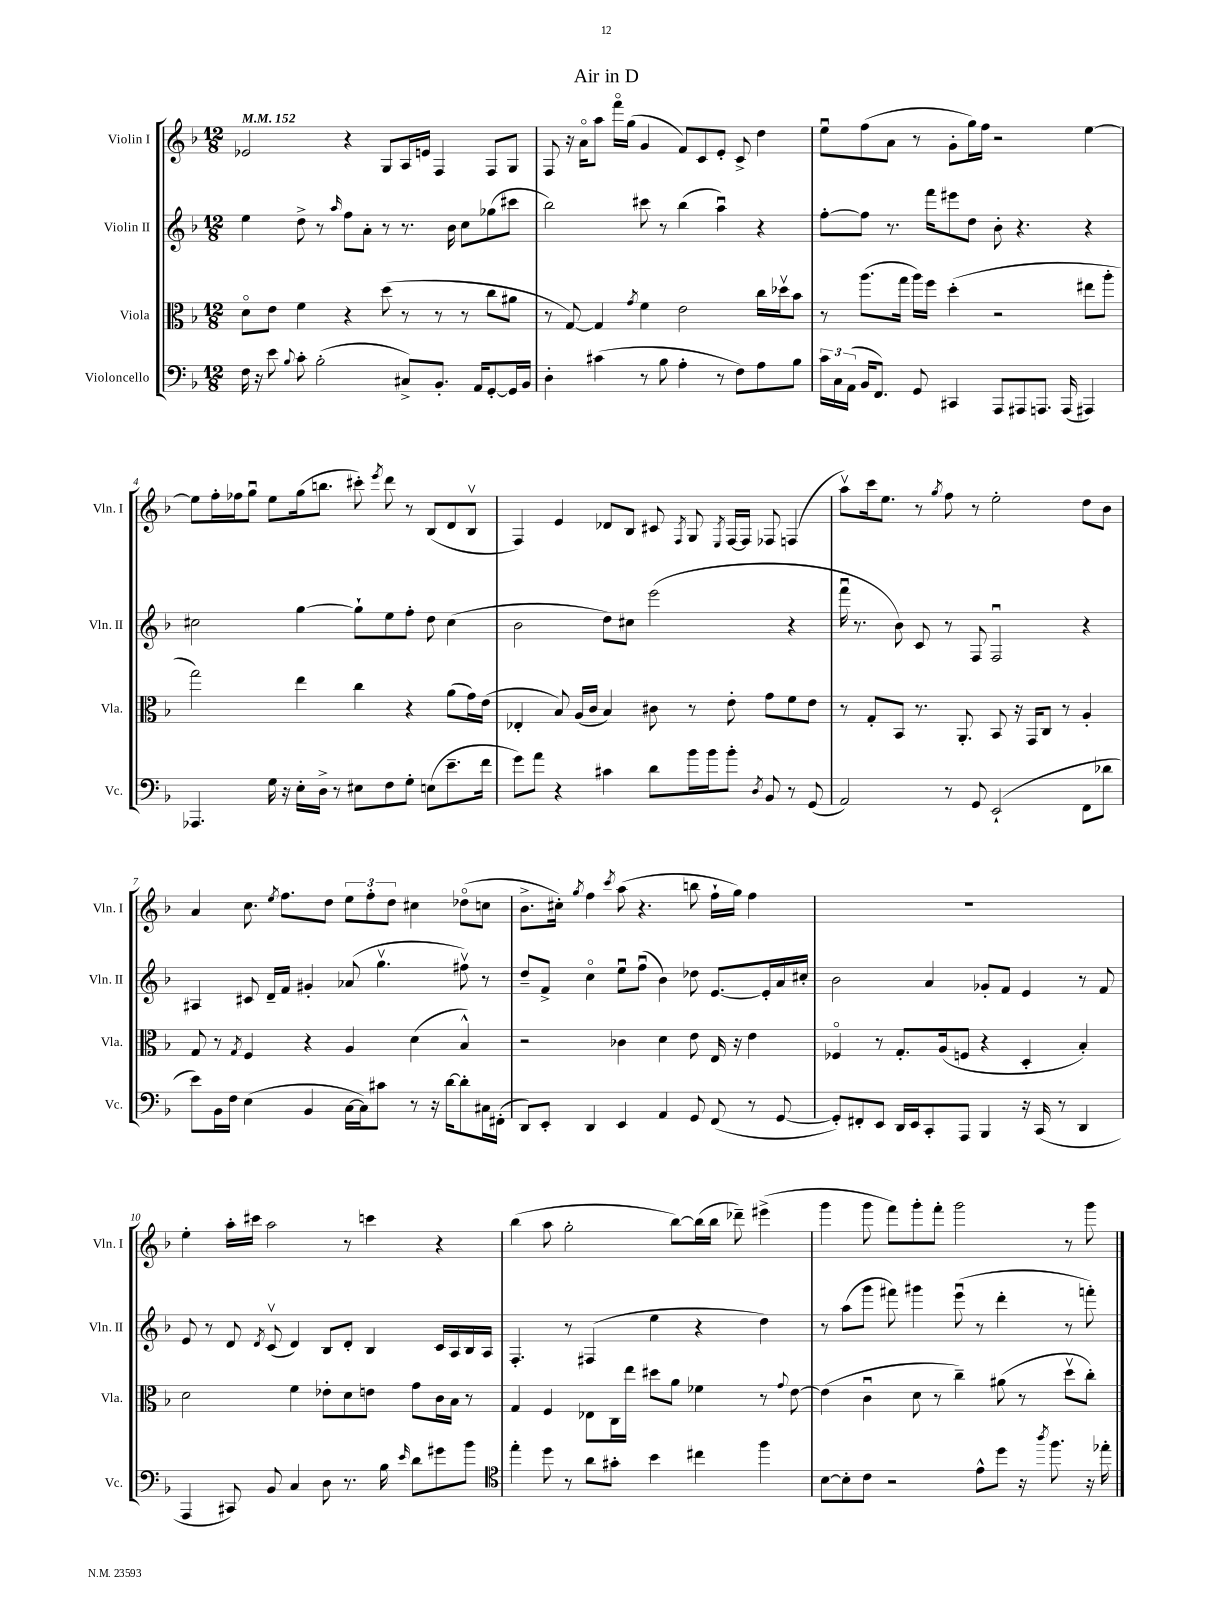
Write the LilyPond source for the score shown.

\header { title = "Air in D" }
<<
\new StaffGroup <<
\new Staff = "s0" \with { instrumentName = "Violin I" shortInstrumentName = "Vln. I" } {
    \clef treble \key f \major \numericTimeSignature \time 12/8 \tempo 4 = 152
    \autoBeamOff ees'2 r4 g8[ a16 e'16] f4 f8[ g8] |
    f8 r16 a'16[\flageolet a''8] f'''16[\flageolet g''16]( g'4 f'8[) c'8 e'8]-. c'8-> d''4 |
    e''8[\downbow f''8( a'8] r8 g'8[-. g''16) f''16] r2 e''4~ |
    e''8[ f''16-. fes''16 g''8]\downbow e''8[ g''16( b''8.] cis'''8-.) \acciaccatura { e'''8 } d'''8 r8 bes8[( d'8 bes8]\upbow |
    f4) e'4 des'8[ bes8] cis'8 \acciaccatura { f8 } g8 \acciaccatura { e8 } f16[~ f16] fes8 f4( |
    a''8[\upbow) c'''16 e''8.] r8 \acciaccatura { g''8 } f''8 r8 e''2-. d''8[ bes'8] |
    a'4 c''8. \acciaccatura { e''8 } f''8.[ d''8] \tuplet 3/2 { e''8[ f''8-. d''8] } cis''4 des''8[\flageolet( c''8] |
    bes'8.[-> cis''16]-.) \acciaccatura { g''8 } f''4 \acciaccatura { c'''8 } a''8( r4. b''8 f''16[-! g''16]) f''4 |
    R1. |
    e''4-. a''16[-. cis'''16] a''2 r8 c'''4 r4 |
    bes''4( a''8 g''2-. bes''8[~) bes''16( bes''16] des'''8--) eis'''4->( |
    g'''4 g'''8 f'''8[) g'''8-. f'''8]-. g'''2 r8 g'''8 \bar "|." |
}
\new Staff = "s1" \with { instrumentName = "Violin II" shortInstrumentName = "Vln. II" } {
    \clef treble \key f \major \numericTimeSignature \time 12/8
    \autoBeamOff e''4 d''8-> r8 \grace { a''16 } f''8[ a'8]-. r8 r8. bes'16 c''8[ ges''8( cis'''8] |
    bes''2) cis'''8 r8 bes''4( a''4\downbow) r4 |
    f''8[~-. f''8] r8. f'''16[ eis'''8 d''8] bes'8-. r4. r4 |
    cis''2 g''4~ g''8[-! e''8 f''8]-. d''8 cis''4( |
    bes'2 d''8[) cis''8] e'''2( r4 |
    f'''16\downbow r8. bes'8) c'8 r8 f8 f2\downbow r4 |
    ais4 cis'8 d'16[-- f'16] gis'4-. aes'8( g''4.\upbow fis''8\upbow) r8 |
    d''8[-- f'8]-> c''4\flageolet e''8[\downbow f''8]\downbow( bes'4) des''8 e'8.[~ e'16-. a'16 cis''16]-. |
    bes'2 a'4 ges'8[-. f'8] e'4 r8 f'8 |
    e'8 r8 d'8 \acciaccatura { d'8 } c'8\upbow( d'4) bes8[ d'8]-. bes4 c'16[ a16 bes16 a16] |
    f4.-. r8 fis4( e''4 r4 d''4) |
    r8 a''8[( g'''8] fis'''8) gis'''4 e'''8\downbow( r8 d'''4-. r8 f'''8-.) \bar "|." |
}
\new Staff = "s2" \with { instrumentName = "Viola" shortInstrumentName = "Vla." } {
    \clef alto \key f \major \numericTimeSignature \time 12/8
    \autoBeamOff d'8[\flageolet e'8] f'4 r4 d''8( r8 r8 r8 c''8[ ais'8] |
    r8 g8~) g4 \acciaccatura { g'8 } f'4 e'2 c''16[ des''16\upbow bes'8] |
    r8 a''8.[( g''16] a''16[) f''16] d''4-.( r2 eis''8[ a''8]-. |
    g''2) e''4 c''4 r4 a'8[( g'16) e'16]( |
    ees4-. bes8) a16[( c'16] bes4) cis'8 r8 e'8-. g'8[ f'8 e'8] |
    r8 g8[-. bes,8] r8. a,8.-. bes,8 r16 g,16[ c8] r8 a4-. |
    g8 r8 \acciaccatura { g8 } f4 r4 a4 d'4( bes4-^) |
    r2 ces'4 d'4 e'8 e16 r16 e'4 |
    fes4\flageolet r8 g8.[-. a16( f8] r4 d4-. bes4-.) |
    d'2 f'4 ees'8[-. d'8 e'8] g'8[ c'16 bes16] r8 |
    g4 f4 ees8[ c16 e''16] dis''8[ a'8] fes'4 r8 \appoggiatura { g'8 } e'8~ |
    e'4( c'4\downbow d'8 r8 c''4--) ais'8( r8 d''8[\upbow c''8]-.) \bar "|." |
}
\new Staff = "s3" \with { instrumentName = "Violoncello" shortInstrumentName = "Vc." } {
    \clef bass \key f \major \numericTimeSignature \time 12/8
    \autoBeamOff f16 r16 e'8 \appoggiatura { bes8 } c'8-. bes2-.( cis8[->) bes,8.]-. a,16[ g,8~-. g,16 bes,16] |
    d4-. cis'4( r8 bes8 a4-. r8 f8[) a8 bes8] |
    \tuplet 3/2 { c'16[ c16 a,16]( } bes,16[ f,8.]) g,8 cis,4 a,,8[ ais,,8 a,,8.] a,,16( ais,,4) |
    aes,,4. g16 r16 e16[-. d16]-> r8 eis8[ f8 g8]-. e8[( e'8.-- f'16] |
    g'8[) a'8] r4 cis'4 d'8[ bes'16 bes'16 bes'8]-. \acciaccatura { d8 } bes,8 r8 g,8( |
    a,2) r8 g,8 e,2-!( f,8[ des'8] |
    e'8[) bes,16 f16] e4( bes,4 c16[~ c16) cis'8] r8 r16 d'16[~ d'8-. cis16 fis,16]-.( |
    d,8[) e,8]-. d,4 e,4 a,4 g,8 f,8( r8 g,8~ |
    g,8[-.) fis,8-. e,8] d,16[ e,16 c,8-. a,,8] bes,,4 r16 c,16( r8 d,4 |
    a,,4 cis,8) bes,8 c4 d8 r8. bes16 \grace { e'16 } d'8[ gis'8 bes'8] |
    \clef tenor e''4-. d''8 r8 a'8[ gis'8]-. bes'4 cis''4 f''4 |
    bes8[~ bes8-. c'8] r2 e'8[-^ d''8] r16 \acciaccatura { a''8 } f''8. r16 ees''16-. \bar "|." |
}
>>
>>
